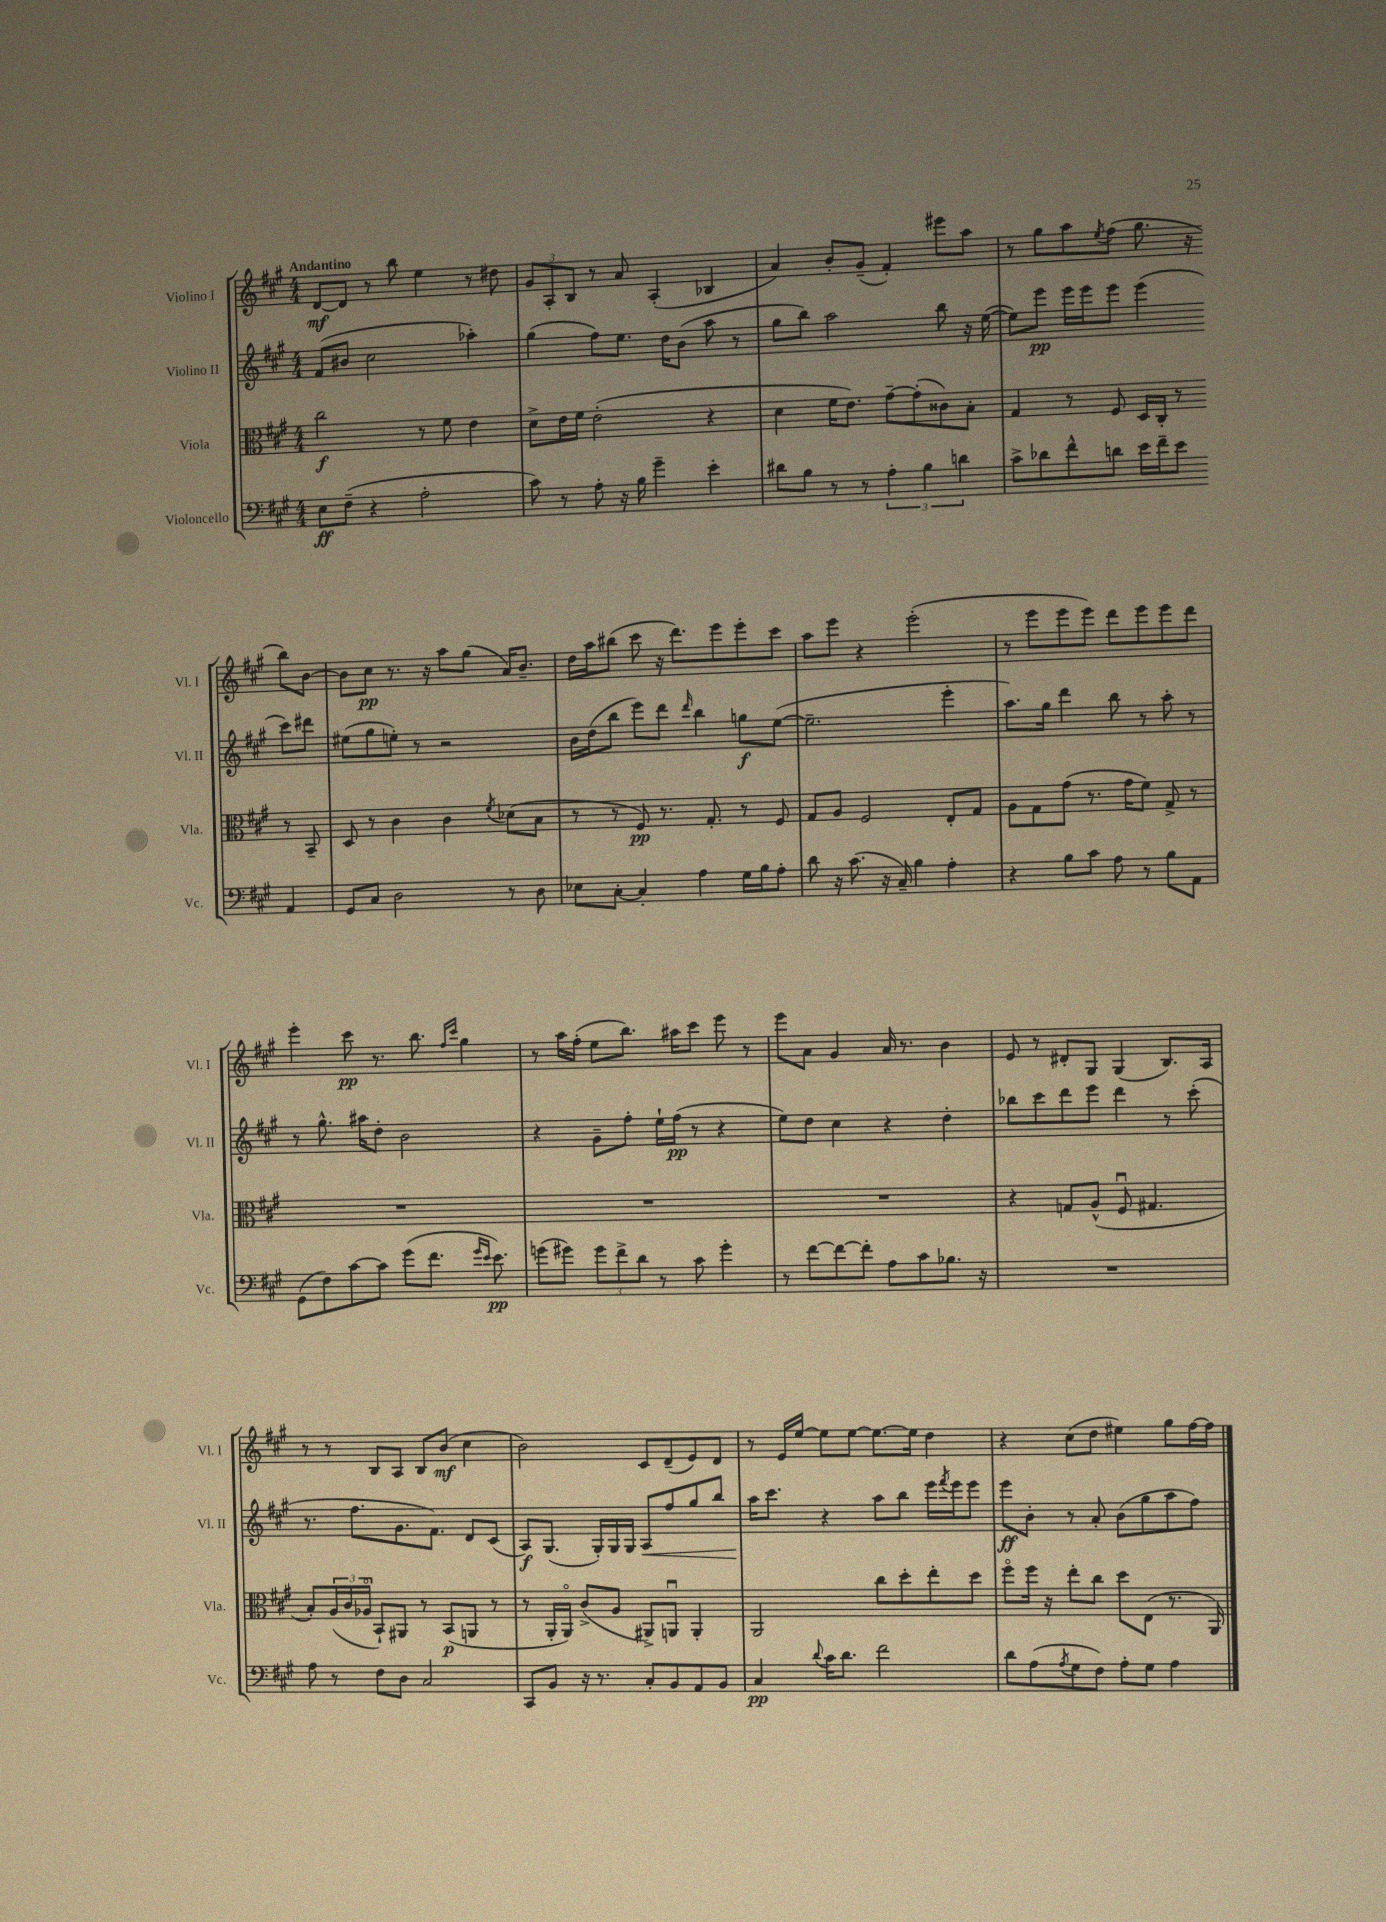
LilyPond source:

<<
\new StaffGroup <<
\new Staff = "s0" \with { instrumentName = "Violino I" shortInstrumentName = "Vl. I" } {
    \clef treble \key a \major \numericTimeSignature \time 4/4 \tempo "Andantino"
    d'8~\mf d'8 r8 b''8 e''4 r8 dis''8 |
    \tuplet 3/2 { gis'8 a8-. b8 } r8 a'8 a4-.( bes4 |
    a'4) b'8-. gis'8--( fis'4-.) eis'''8 a''8 |
    r8 gis''8 a''8 \acciaccatura { e''8 } fis''8( gis''8. r16 b''8) b'8~ |
    b'8 cis''8\pp r8. r16 a''8 gis''8( a'16) b'8.-- |
    d''16 a''16 bis''8( cis'''8 r16 d'''8.) e'''8 e'''8-. cis'''8 |
    a''8 e'''8 r4 e'''2-.( |
    r8 e'''8 e'''8 e'''8) d'''8 e'''8 e'''8 d'''8 |
    e'''4-. cis'''8\pp r8. b''8. \grace { fis''16 cis'''16 } gis''4 |
    r8 a''16 fis''16-.( e''8 b''8.) ais''16 cis'''8 e'''8 r8 |
    e'''8 a'8 gis'4 a'16 r8. b'4 |
    e'8 r8 dis'8-. gis8 gis4( b8.) a16 |
    r8 r8 b8 a8 b8 b'8\mf( cis''4 |
    b'2) cis'8 d'8--( e'8) d'8 |
    r8 e'16 e''16~ e''8 e''8~ e''8.~ e''16 d''4 |
    r4 cis''8( d''8 eis''4) gis''8 fis''16~ fis''16 \bar "|." |
}
\new Staff = "s1" \with { instrumentName = "Violino II" shortInstrumentName = "Vl. II" } {
    \clef treble \key a \major \numericTimeSignature \time 4/4
    fis'8( bis'8 cis''2 aes''4-.) |
    gis''4( fis''8) e''8. d''16 b'8( a''8 r8 |
    gis''8 b''8) a''2 b''8 r16 e''16~( |
    e''8) e'''8\pp e'''16 e'''16 e'''8 e'''4( cis'''8) dis'''8 |
    eis''8( gis''8 e''8-.) r8 r2 |
    b'16 d''16( b''8 e'''8) d'''8 \grace { d'''16 } b''4 g''8\f e''8~( |
    e''2.-- e'''4-. |
    a''8.) gis''16 d'''4 b''8 r8 a''8-. r8 |
    r8 gis''8.-^ ais''16 d''8-. b'2 |
    r4 gis'8-- fis''8-. e''16-! fis''16\pp( r8 r4 |
    e''8) d''8 cis''4 r4 d''4-. |
    bes''8 cis'''8 d'''8 e'''8 d'''4 r8 cis'''8-.( |
    r8. fis''8. gis'8. fis'8.) d'8 cis'8( |
    a8\f) gis8.( gis16-.) gis16 gis16 a8\< fis''8 gis''8 b''8 |
    a''16\! cis'''8. r4 a''8 b''8 e'''16 \acciaccatura { fis'''8 } e'''16 e'''8 |
    e'''8\ff b'8-. r8 a'8-. b'8( gis''8 a''8 fis''8) \bar "|." |
}
\new Staff = "s2" \with { instrumentName = "Viola" shortInstrumentName = "Vla." } {
    \clef alto \key a \major \numericTimeSignature \time 4/4
    cis''2\f r8 fis'8 e'4 |
    d'8-> e'16 fis'16 e'2-.( r4 |
    d'4 fis'16 e'8.) gis'8~-- gis'8-.( cisis'8) b8-. |
    gis4 r8 fis8 d16 cis16-. r8 r8 b,8-- |
    d8 r8 cis'4 cis'4 \acciaccatura { fis'8 } des'8( b8 |
    r8 r8 fis8\pp) r8. gis8.-. r8 fis8 |
    gis8 a8 fis2 e8-. gis8 |
    a8 gis8 gis'8( r8. gis'16 fis'8) gis8-> r8 |
    R1 |
    R1 |
    R1 |
    r4 g8 a8-^( fis8\downbow gis4. |
    b8-.) \tuplet 3/2 { a16( cis'16 aes16\flageolet } b,8-!) ais,8 r8 b,8\p( a,8 r8 |
    r8 a,16-. a,16\flageolet) cis'8->( a8 ais,8->) a,8\downbow a,4-. |
    a,2 cis''8 d''8-. e''8-. d''8 |
    fis''8\flageolet fis''16 r16 e''8-. cis''8 d''8 e8( r8. a,16) \bar "|." |
}
\new Staff = "s3" \with { instrumentName = "Violoncello" shortInstrumentName = "Vc." } {
    \clef bass \key a \major \numericTimeSignature \time 4/4
    e8\ff fis8--( r4 a2-. |
    cis'8) r8 a8-. r16 b16 gis'4-- e'4-. |
    dis'8 b8 r8 r8 \tuplet 3/2 { a4-. b4 d'4 } |
    cis'8-> des'8 fis'8-^ d'8 e'16 fis'16-- e'8 a,4 |
    gis,8 cis8 d2 r8 d8 |
    ees8 cis8~-. cis4-. a4 gis16 b16 a8-. |
    d'8 r16 cis'8.( r16 cis16--) b4 a4-. |
    r4 b8 cis'8 a8 r8 b8 a,8 |
    gis,8( fis8) cis'8~ cis'8 gis'8( fis'8. \grace { gis'16 e'16 } e'8.\pp) |
    g'8( gis'8) \tuplet 3/2 { gis'8 fis'8-> d'8 } r8 cis'8 gis'4-. |
    r8 fis'8~ fis'8~ fis'8-. a8 cis'8 bes8. r16 |
    R1 |
    a8 r8 fis8 d8 cis2 |
    cis,8 b,8 r16 r8. cis8-. b,8 a,8 b,8 |
    cis4\pp \appoggiatura { d'8 } cis'16 d'8. fis'2 |
    d'8 a8( \acciaccatura { a8 } gis8 fis8) a8-. gis8 a4 \bar "|." |
}
>>
>>
\layout { \context { \Score \remove "Bar_number_engraver" } }
